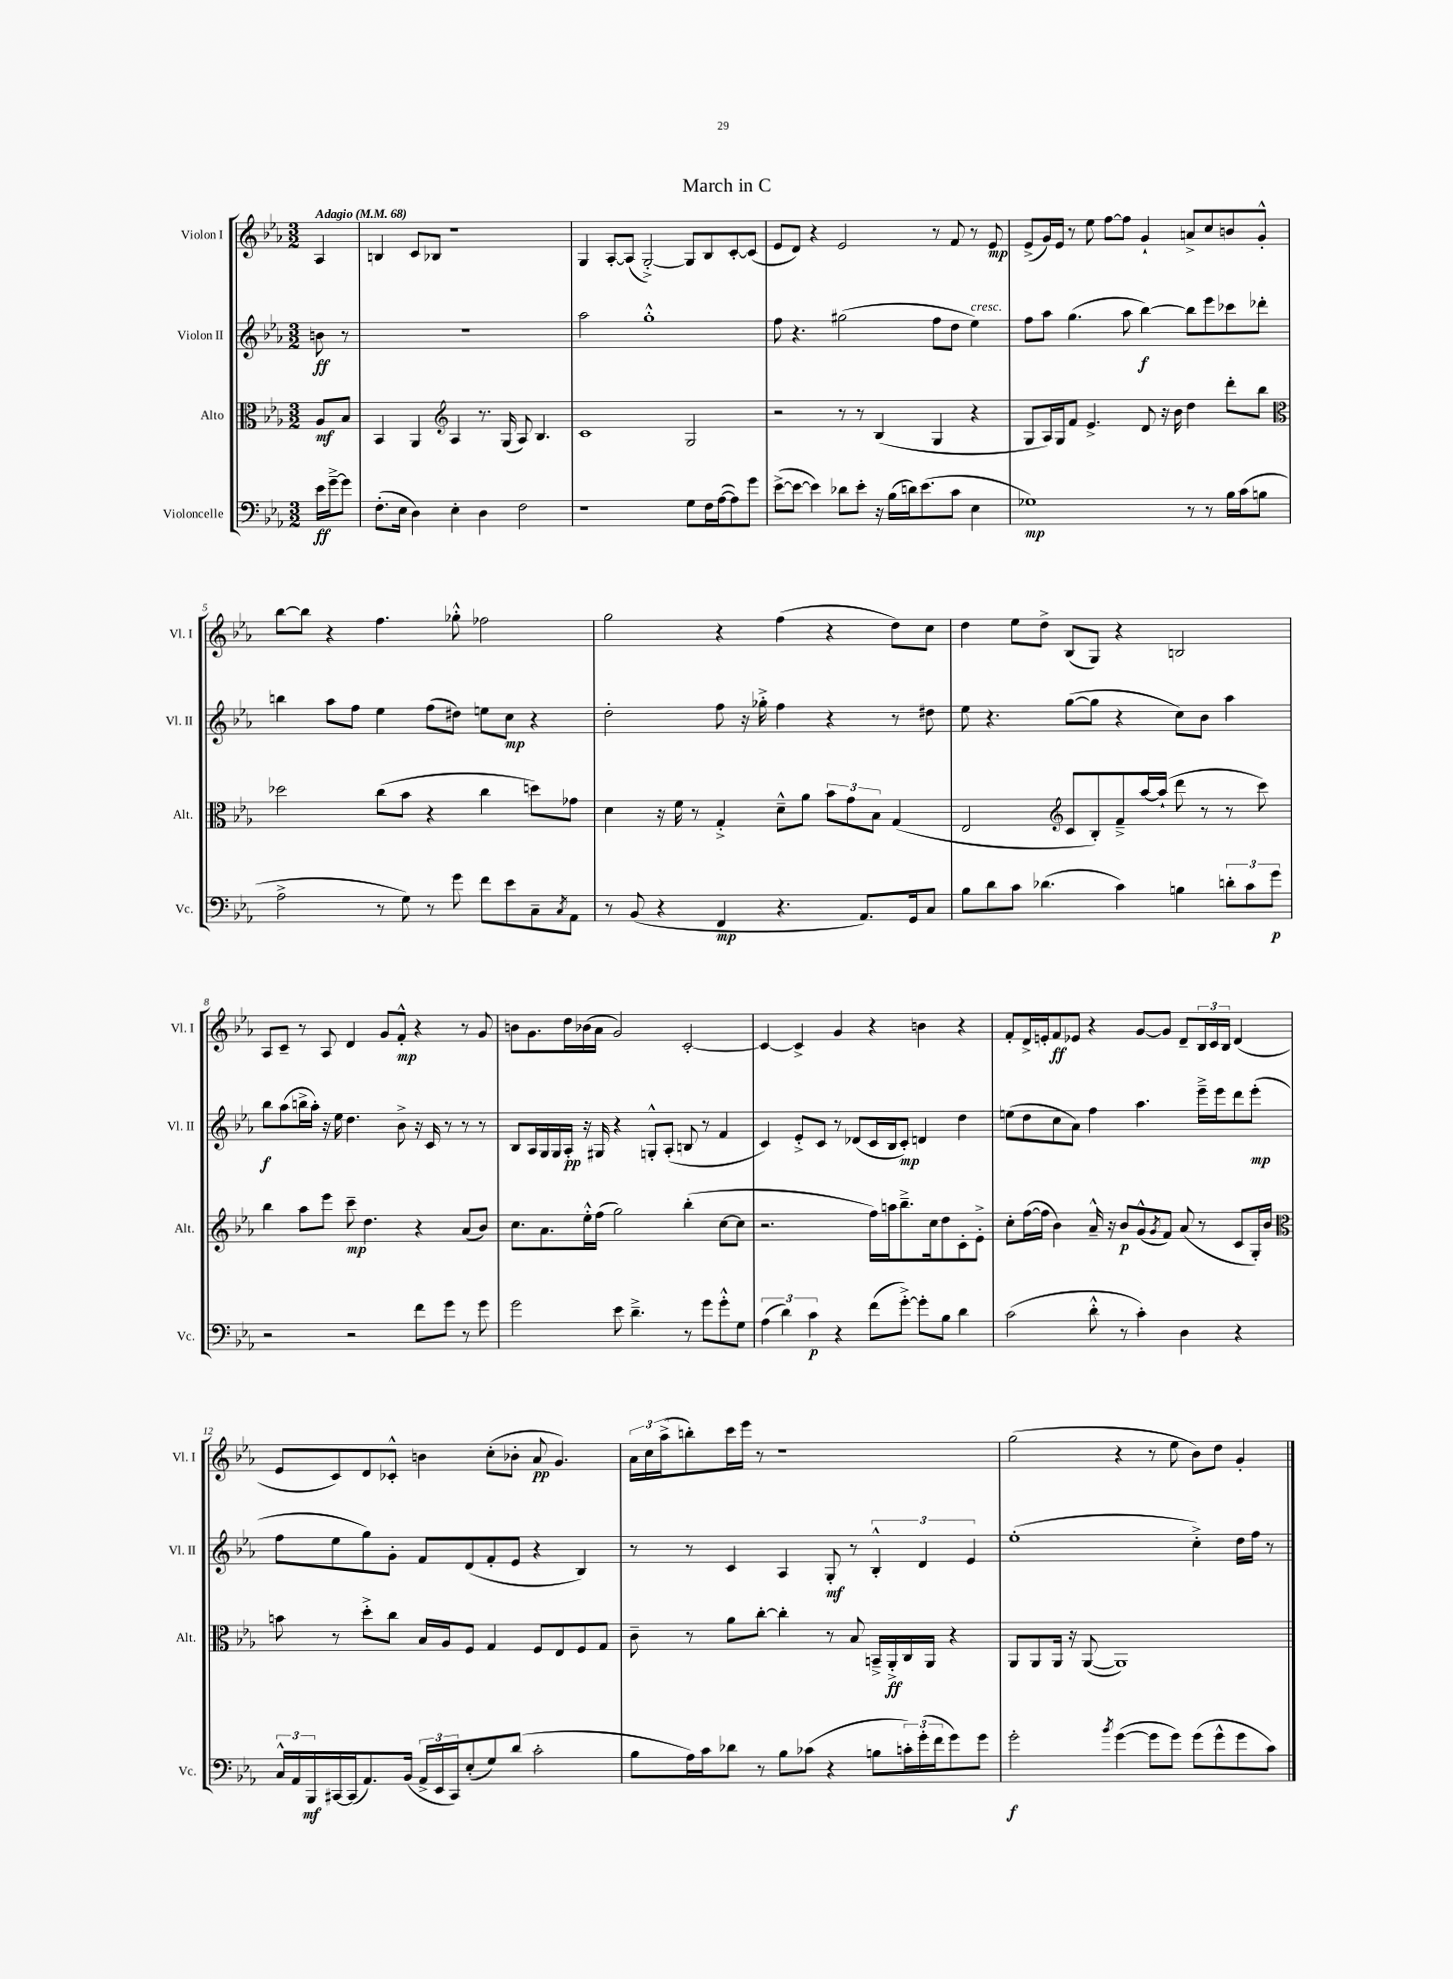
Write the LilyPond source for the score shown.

\header { title = "March in C" }
<<
\new StaffGroup <<
\new Staff = "s0" \with { instrumentName = "Violon I" shortInstrumentName = "Vl. I" } {
    \clef treble \key ees \major \numericTimeSignature \time 3/2 \partial 4 \tempo "Adagio" 4 = 68
    aes4 |
    b4 c'8 bes8 r1 |
    g4 aes8~-. aes8( g2~-.->) g8 bes8 c'8~-. c'8( |
    ees'8 d'8) r4 ees'2 r8 f'8 r8 ees'8\mp |
    ees'8->( g'16) ees'16 r8 ees''8 f''8~ f''8 g'4-! a'8-> c''8 b'8 g'8-.-^ |
    bes''8~ bes''8 r4 f''4. ges''8-.-^ fes''2 |
    g''2 r4 f''4( r4 d''8) c''8 |
    d''4 ees''8 d''8-> bes8( g8) r4 b2 |
    aes8 c'8-- r8 aes8 d'4 g'8 f'8-.-^\mp r4 r8 g'8 |
    b'8 g'8. d''16 bes'16( aes'16 g'2) c'2~-. |
    c'4~ c'4-> g'4 r4 b'4 r4 |
    f'8-. d'16-> e'16-. f'8\ff ees'8 r4 g'8~ g'8 d'8-- \tuplet 3/2 { bes16 c'16 bes16 } d'4( |
    ees'8 c'8) d'8 ces'8-.-^ b'4 c''8-.( bes'8-. aes'8\pp g'4.) |
    \tuplet 3/2 { aes'16 c''16 aes''16->( } b''8-.) c'''16 ees'''16 r8 r1 |
    g''2( r4 r8 ees''8 bes'8) d''8 g'4-. \bar "|." |
}
\new Staff = "s1" \with { instrumentName = "Violon II" shortInstrumentName = "Vl. II" } {
    \clef treble \key ees \major \numericTimeSignature \time 3/2 \partial 4
    b'8\ff r8 |
    R1. |
    aes''2 g''1-.-^ |
    f''8 r4. gis''2( f''8 d''8 ees''4^\markup { \italic "cresc." }) |
    f''8 aes''8 g''4.( aes''8 bes''4~\f) bes''8 ees'''8 ces'''8 des'''8-. |
    b''4 aes''8 f''8 ees''4 f''8( dis''8) e''8 c''8\mp r4 |
    d''2-. f''8 r16 ges''16-.-> f''4 r4 r8 dis''8 |
    ees''8 r4. g''8~( g''8 r4 c''8) bes'8 aes''4 |
    bes''8\f aes''8( b''16-> aes''16-.) r16 ees''16 d''4. bes'8-> r16 c'16 r8 r8 r8 |
    bes8 aes16 g16 g16 aes16-.\pp r16 gis16 r4 g8-.-^ aes8-.( b8 r8 f'4 |
    c'4) ees'8-.-> c'8 r8 des'8( c'16 bes16 c'8-.\mp) d'4 d''4 |
    e''8( d''8 c''8 aes'8) f''4 aes''4. ees'''16---> ees'''16 d'''8 ees'''8-.\mp( |
    f''8 ees''8 g''8) g'8-. f'8 d'8( f'8-. ees'8 r4 bes4) |
    r8 r8 c'4 aes4 g8-.\mf r8 \tuplet 3/2 { bes4-.-^ d'4 ees'4 } |
    ees''1-.( c''4-.->) d''16 f''16 r8 \bar "|." |
}
\new Staff = "s2" \with { instrumentName = "Alto" shortInstrumentName = "Alt." } {
    \clef alto \key ees \major \numericTimeSignature \time 3/2 \partial 4
    aes8\mf bes8 |
    bes,4 aes,4 \clef treble aes4 r8. g16( aes8) bes4. |
    c'1 g2 |
    r2 r8 r8 bes4( g4 r4 |
    g8 aes16) g16 f'8 ees'4.-> d'8 r16 bes'16 d''4 d'''8-. bes''8 |
    \clef alto des''2 c''8( bes'8 r4 c''4 d''8) ges'8 |
    d'4 r16 f'16 r8 g4-.-> d'8---^ aes'8 \tuplet 3/2 { bes'8 g'8 bes8 } g4( |
    ees2 \clef treble c'8 bes8-.) f'8---> aes''16~ aes''16-!( d'''8 r8 r8 c'''8) |
    bes''4 aes''8 ees'''8 c'''8--\mp d''4. r4 aes'8( bes'8) |
    c''8. aes'8. ees''16-.-^ f''16( g''2) bes''4-.( c''8~ c''8 |
    r2. f''16) a''16 bes''8.---> c''16 d''8 c'8-. ees'8-.-> |
    c''8-. f''16~( f''16 bes'4) aes'16---^ r16 bes'8\p g'8-^( \acciaccatura { g'8 } f'8) aes'8( r8 c'8 g16-.) bes'16 |
    \clef alto b'8 r8 d''8-.-> c''8 bes16 aes16 f8 g4 f8 ees8 f8 g8 |
    c'8-- r8 aes'8 c''8~-. c''4-. r8 bes8 b,16---> aes,16-.->\ff c16 aes,16 r4 |
    aes,8 aes,8 aes,16 r16 aes,8~( aes,1) \bar "|." |
}
\new Staff = "s3" \with { instrumentName = "Violoncelle" shortInstrumentName = "Vc." } {
    \clef bass \key ees \major \numericTimeSignature \time 3/2 \partial 4
    ees'16\ff g'16~---> g'8 |
    f8.-.( ees16 d4) ees4-. d4 f2 |
    r1 g8 f16 aes16~( aes8) g'8 |
    ees'8~->( ees'8~ ees'4) des'8 ees'8-. r16 bes16( d'16) ees'8.( c'8 ees4 |
    ges1\mp) r8 r8 bes16 c'16( b8 |
    aes2-> r8 g8) r8 g'8 f'8 ees'8 c8-- \acciaccatura { c8 } aes,8 |
    r8 bes,8( r4 f,4\mp r4. aes,8.) g,16 c8 |
    bes8 d'8 c'8 des'4.( c'4) b4 \tuplet 3/2 { d'8-. c'8 g'8\p } |
    r2 r2 f'8 g'8 r8 g'8 |
    g'2 ees'8 d'4.---> r8 g'8 g'8-.-^ g8 |
    \tuplet 3/2 { aes4( d'4) c'4\p } r4 f'8( g'8~-.->) g'8-. bes8 d'4 |
    c'2( d'8-.-^ r8 c'4-.) d4 r4 |
    \tuplet 3/2 { c16-^ aes,16 bes,,16\mf } cis,16~ cis,16( aes,8.) bes,16( \tuplet 3/2 { aes,16-> ees,16 cis,16) } ees8-.( g8) d'8( c'2-. |
    bes8 aes16) c'16 des'8 r8 bes8 ces'8( r4 b8 \tuplet 3/2 { c'16-.) g'16-.( f'16 } g'8) g'8 |
    g'2-.\f \acciaccatura { bes'8 } g'4~( g'8 g'8) g'8( g'8-^ g'8 c'8) \bar "|." |
}
>>
>>
